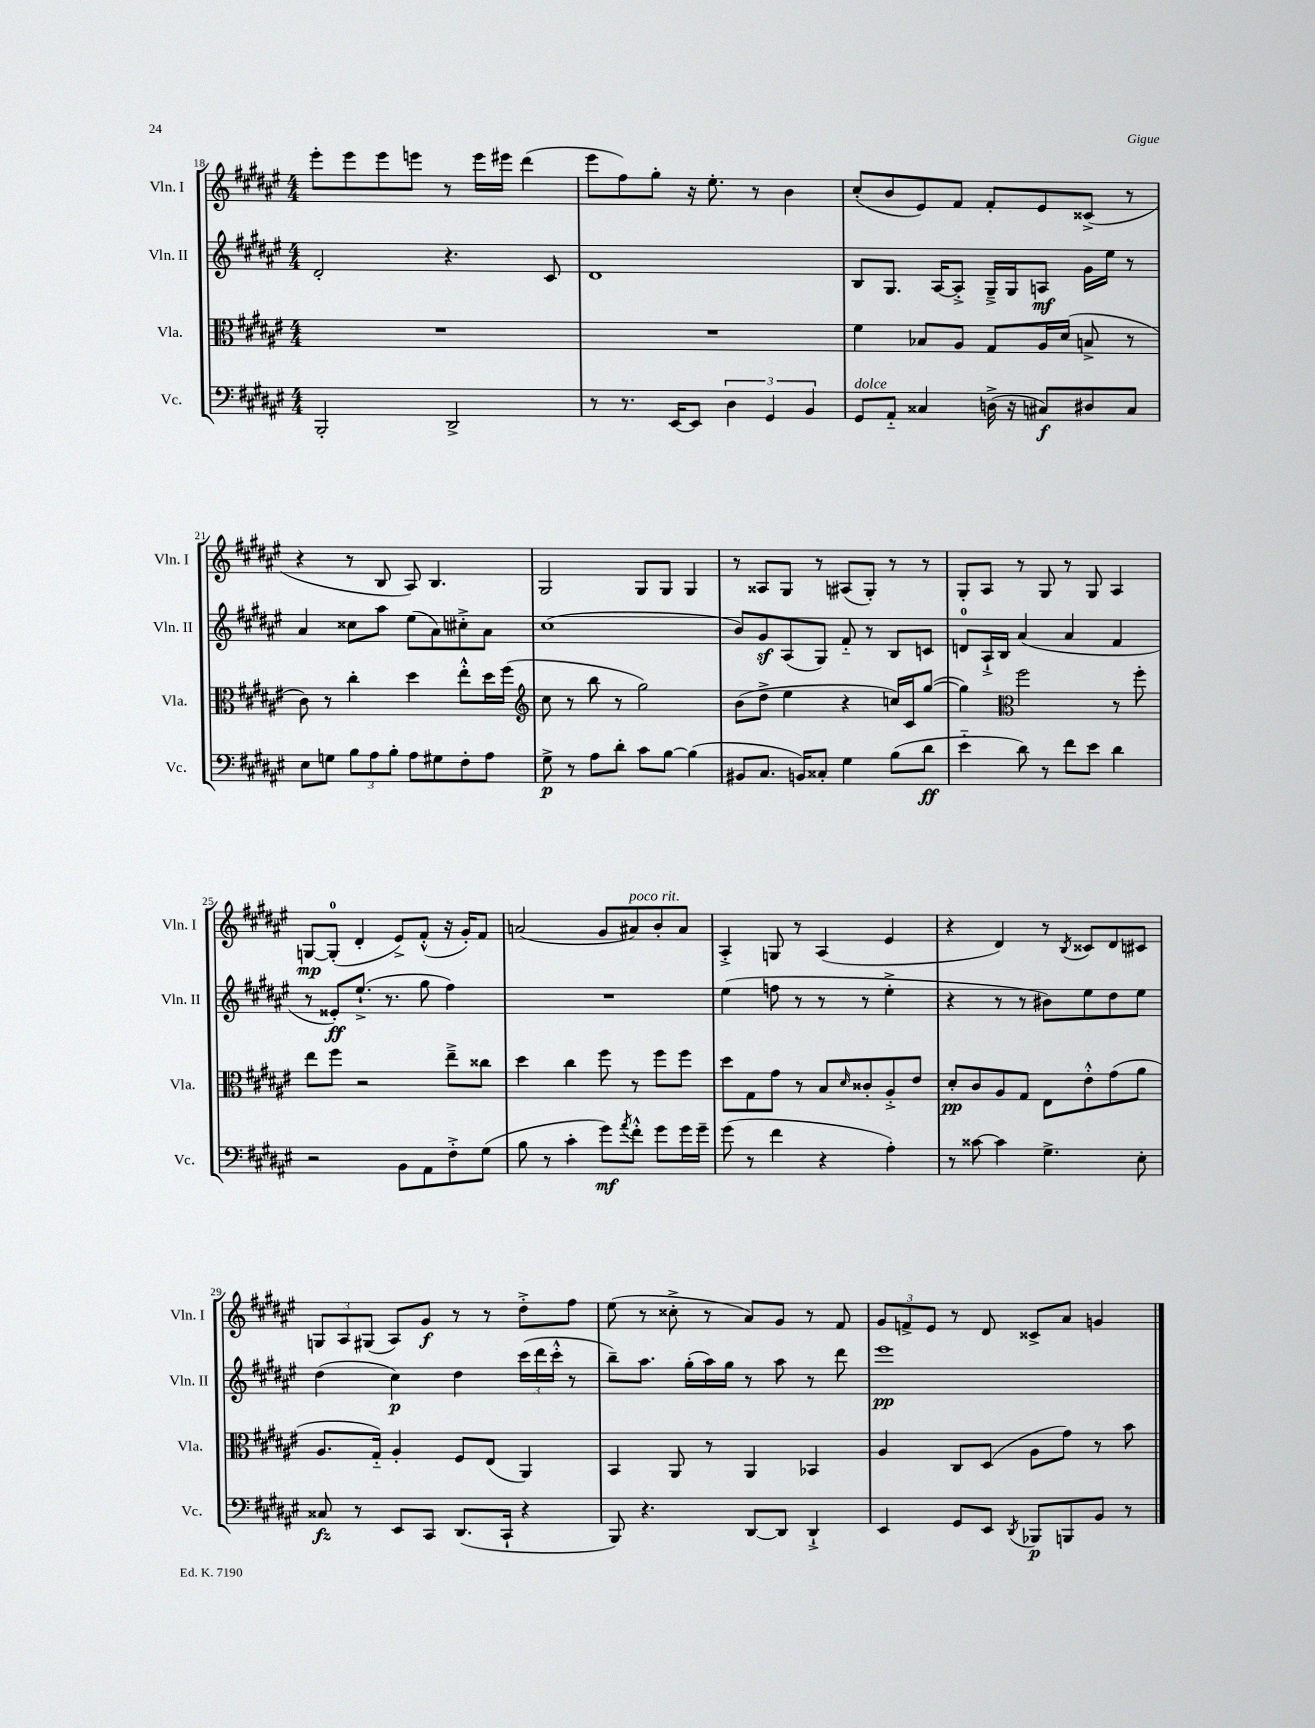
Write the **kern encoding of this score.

**kern	**dynam	**kern	**dynam	**kern	**dynam	**kern	**dynam
*part4	*part4	*part3	*part3	*part2	*part2	*part1	*part1
*staff4	*staff4	*staff3	*staff3	*staff2	*staff2	*staff1	*staff1
*I"Vc.	*	*I"Vla.	*	*I"Vln. II	*	*I"Vln. I	*
*I'Vc.	*	*I'Vla.	*	*I'Vln. II	*	*I'Vln. I	*
*clefF4	*	*clefC3	*	*clefG2	*	*clefG2	*
*k[f#c#g#d#a#e#]	*	*k[f#c#g#d#a#e#]	*	*k[f#c#g#d#a#e#]	*	*k[f#c#g#d#a#e#]	*
*M4/4	*	*M4/4	*	*M4/4	*	*M4/4	*
=18	=18	=18	=18	=18	=18	=18	=18
2BBB'/	.	1r	.	2d#'/	.	8eee#'\L	.
.	.	.	.	.	.	8eee#\	.
.	.	.	.	.	.	8eee#\	.
.	.	.	.	.	.	8eeen\J	.
2DD#^/	.	.	.	4.r	.	8r	.
.	.	.	.	.	.	16eee\LL	.
.	.	.	.	.	.	16eee#X\JJ	.
.	.	.	.	.	.	(4ddd#\	.
.	.	.	.	8c#/	.	.	.
=19	=19	=19	=19	=19	=19	=19	=19
8r	.	1r	.	1d#	.	8eee#\L	.
8.r	.	.	.	.	.	8ff#\)	.
.	.	.	.	.	.	8gg#'\J	.
[16EE#/KL	.	.	.	.	.	.	.
8EE#/J]	.	.	.	.	.	16r	.
.	.	.	.	.	.	8.ee#'\	.
6D#\	.	.	.	.	.	.	.
.	.	.	.	.	.	8r	.
6GG#/	.	.	.	.	.	.	.
.	.	.	.	.	.	4b\	.
6BB/	.	.	.	.	.	.	.
=20	=20	=20	=20	=20	=20	=20	=20
!LO:TX:a:i:t=dolce	!	!	!	!	!	!	!
8GG#/L	.	4f#\	.	8B/L	.	(8cc#'/L	.
8AA#/J	.	.	.	8.G#/J	.	8b/	.
4C##X/	.	8B-X/L	.	.	.	8e#/)	.
.	.	.	.	[16A#/KL	.	.	.
.	.	8A#/J	.	8A#'^/J]	.	8f#/J	.
(16Dn^\	.	8G#/L	.	16G#~^/LL	.	8f#'/L	.
16r	.	.	.	16G#/J	.	.	.
8C#X/L)	f	16A#/L	.	8An/J	mf	8e#/	.
.	.	(16d#/JJ	.	.	.	.	.
8D#X/	.	8Bn^/	.	16g#\LL	.	(8c##X^/J	.
.	.	.	.	16ee#\JJ	.	.	.
8C#/J	.	8r	.	8r	.	8r	.
!!LO:LB:g=z
=21	=21	=21	=21	=21	=21	=21	=21
8E#\L	.	8c#\)	.	4a#/	.	4r	.
8Gn\J	.	8r	.	.	.	.	.
12B\L	.	4cc#'\	.	8cc##X\L	.	8r	.
12A#\	.	.	.	.	.	.	.
.	.	.	.	8aa#\J	.	8B/	.
12B'\J	.	.	.	.	.	.	.
8A#\L	.	4dd#\	.	(8ee#\L	.	8A#/)	.
8G#X\	.	.	.	8a#\)	.	4.B/	.
8F#'\	.	8ee#'^^\L	.	8cc#X'^\	.	.	.
8A#\J	.	16dd#\L	.	8a#\J	.	.	.
.	.	(16ff#\JJ	.	.	.	.	.
=22	=22	=22	=22	=22	=22	=22	=22
*	*	*clefG2	*	*	*	*	*
8G#^\	p	8cc#\	.	(1cc#	.	2G#/	.
8r	.	8r	.	.	.	.	.
8A#\L	.	8bb\	.	.	.	.	.
8d#'\J	.	8r	.	.	.	.	.
8c#\L	.	2gg#\)	.	.	.	8G#/L	.
[8B\J	.	.	.	.	.	8G#/J	.
(4B\]	.	.	.	.	.	4G#/	.
=23	=23	=23	=23	=23	=23	=23	=23
8BB#X/L	.	(8b\L	.	8b/L)	.	8r	.
8.C#/J	.	8dd#^\J	.	8g#z/	.	8A##X/L	.
.	.	4ee#\	.	(8A#/	.	8G#/J	.
16BBn/KL)	.	.	.	.	.	.	.
8C##X'/J	.	.	.	8G#/J)	.	8r	.
4G#\	.	4r	.	8f#/	.	(8A#X/L	.
.	.	.	.	8r	.	8G#'/J)	.
(8B\L	.	16ccn/LL)	.	8B/L	.	8r	.
.	.	16c#/J	.	.	.	.	.
8d#\J	ff	([8gg#/J	.	8cn/J	.	8r	.
=24	=24	=24	=24	=24	=24	=24	=24
4e#\	.	4gg#\])	.	8dn/L	.	8G#'/L	.
.	.	.	.	16A#`^/L	.	8A#/J	.
.	.	.	.	16B/JJ	.	.	.
*	*	*clefC3	*	*	*	*	*
8d#\)	.	2ff#\	.	(4a#/	.	8r	.
8r	.	.	.	.	.	8G#/	.
8f#\L	.	.	.	4a#/	.	8r	.
8e#\J	.	.	.	.	.	8G#/	.
4d#\	.	8r	.	4f#/	.	4A#/	.
.	.	8ff#'\	.	.	.	.	.
!!LO:LB:g=z
=25	=25	=25	=25	=25	=25	=25	=25
2r	.	8ee#\L	.	8r	.	[8Gn/L	mp
.	.	8ff#\J	.	8e##X'/L)	ff	(8G'/J]	.
.	.	2r	.	(8.ee#`^/J	.	4d#'/	.
.	.	.	.	8.r	.	.	.
8BB\L	.	.	.	.	.	8e#^/L)	.
8AA#\	.	.	.	8gg#\	.	(8f#'^^/J	.
8F#'^\	.	8ee#~^\L	.	4ff#\)	.	16r	.
.	.	.	.	.	.	16g#'/KL)	.
(8G#\J	.	8cc##X\J	.	.	.	8f#/J	.
=26	=26	=26	=26	=26	=26	=26	=26
8B\	.	4dd#\	.	1r	.	(2an/	.
8r	.	.	.	.	.	.	.
4c#'\	.	4cc#\	.	.	.	.	.
8g#\L)	mf	8ff#\	.	.	.	8g#/L	.
8qa#/	.	.	.	.	.	.	.
!	!	!	!	!	!	!LO:TX:a:i:t=poco rit.	!
8f#'^^\J	.	8r	.	.	.	8a#X/)	.
8g#\L	.	8ff#\L	.	.	.	8b'/	.
16g#\L	.	8ff#\J	.	.	.	8a#/J	.
16g#~\JJ	.	.	.	.	.	.	.
=27	=27	=27	=27	=27	=27	=27	=27
(8g#\	.	8dd#\L	.	(4ee#\	.	4A#'^/	.
8r	.	8G#\	.	.	.	.	.
4f#\	.	8g#\J	.	8ffn\	.	8Gn/	.
.	.	8r	.	8r	.	8r	.
4r	.	8B/L	.	8r	.	(4A#/	.
.	.	16qqd#/	.	.	.	.	.
.	.	8c##X'/	.	8r	.	.	.
4A#'\)	.	8A#'^/	.	4ee#'^\	.	4e#/	.
.	.	8e#/J	.	.	.	.	.
=28	=28	=28	=28	=28	=28	=28	=28
8r	.	8d#'/L	pp	4r	.	4r	.
[8c##X\	.	8c#/	.	.	.	.	.
4c##\]	.	8A#/	.	8r	.	4d#/)	.
.	.	8G#/J	.	8r	.	.	.
4.G#^\	.	8E#\L	.	8b#X\L)	.	8r	.
.	.	.	.	.	.	8qB/	.
.	.	8e#'^^\	.	8ee#\	.	8c##X/L	.
.	.	(8g#\	.	8dd#\	.	8d#/	.
8E#'\	.	8a#\J	.	8ee#\J	.	8c#X/J	.
!!LO:LB:g=z
=29	=29	=29	=29	=29	=29	=29	=29
8C##X/	fz	8.A#/L	.	(4dd#\	.	12Gn/L	.
.	.	.	.	.	.	12A#/	.
8r	.	.	.	.	.	.	.
.	.	.	.	.	.	(12G#X/J	.
.	.	16G#/Jk)	.	.	.	.	.
8EE#/L	.	4A#'/	.	4cc#\)	p	8A#/L)	.
8CC#/J	.	.	.	.	.	8g#/J	f
(8.DD#/L	.	8F#/L	.	4dd#\	.	8r	.
.	.	(8E#/J	.	.	.	8r	.
16CC#`/Jk	.	.	.	.	.	.	.
4r	.	4AA#/)	.	(24ccc#\LL	.	8dd#'^\L	.
.	.	.	.	24ddd#\	.	.	.
.	.	.	.	24ccc#'^^\JJ	.	.	.
.	.	.	.	8r	.	8ff#\J	.
=30	=30	=30	=30	=30	=30	=30	=30
8BBB/)	.	4BB/	.	8bb~\L)	.	(8ee#\	.
4.r	.	.	.	8.aa#\J	.	8r	.
.	.	8AA#/	.	.	.	8cc##X'^\	.
.	.	.	.	(16gg#'\LL	.	.	.
.	.	8r	.	16aa#\)	.	8r	.
.	.	.	.	16gg#\JJ	.	.	.
[8DD#/L	.	4AA#/	.	8r	.	8a#/L)	.
8DD#/J]	.	.	.	8aa#\	.	8g#/J	.
4DD#`^/	.	4BB-X/	.	8r	.	8r	.
.	.	.	.	8ddd#\	.	8f#/	.
=31	=31	=31	=31	=31	=31	=31	=31
4EE#/	.	4A#/	.	1eee#	pp	12g#/L	.
.	.	.	.	.	.	12fn^/	.
.	.	.	.	.	.	12e#/J	.
8GG#/L	.	8C#/L	.	.	.	8r	.
8EE#/J	.	(8D#/J	.	.	.	8d#/	.
8qDD#/	.	.	.	.	.	.	.
8BBB-X/L	p	8A#\L	.	.	.	8c##X^/L	.
8BBBn/	.	8g#\J)	.	.	.	8a#/J	.
8BB/J	.	8r	.	.	.	4gn/	.
8r	.	8b\	.	.	.	.	.
==	==	==	==	==	==	==	==
*-	*-	*-	*-	*-	*-	*-	*-
